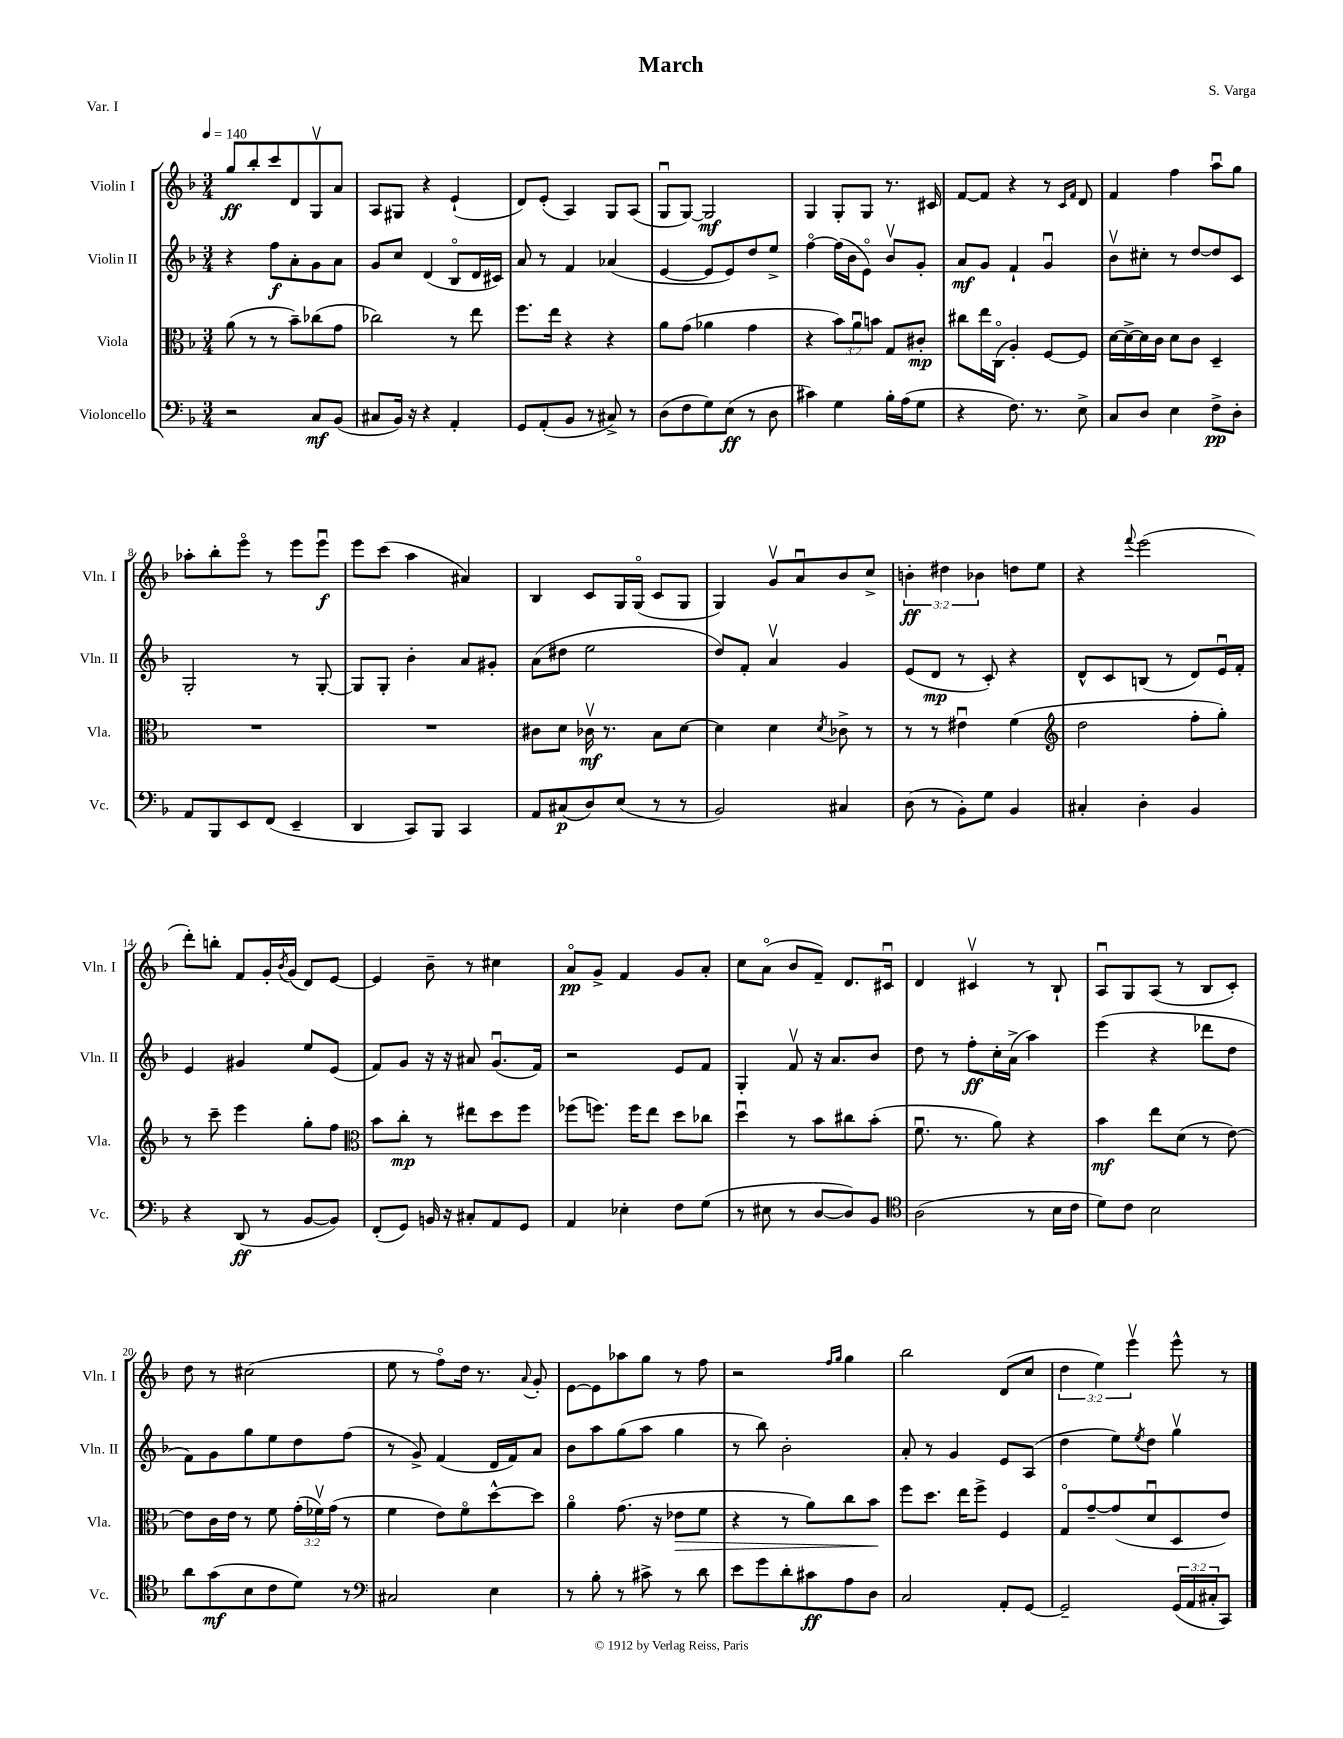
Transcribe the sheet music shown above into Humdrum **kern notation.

**kern	**kern	**kern	**kern
*staff4	*staff3	*staff2	*staff1
*clefF4	*clefC3	*clefG2	*clefG2
*k[b-]	*k[b-]	*k[b-]	*k[b-]
*M3/4	*M3/4	*M3/4	*M3/4
*MM140	*MM140	*MM140	*MM140
2r	(8a	4r	8gg
.	8r	.	8bb-'
.	8r	8ff	8ccc
.	8b-~)	8a'	8d
8C	(8cc-	8g	8Gv
(8BB-	8g	8a	8a
=	=	=	=
8C#	2cc-)	8g	8A
16BB-)	.	8cc	8G#
16r	.	.	.
4r	.	(4d	4r
4AA'	8r	8B-o	(4e`
.	8ee	16d	.
.	.	16c#)	.
=	=	=	=
8GG	8.ff	8a	8d)
(8AA'	.	8r	(8e'
.	16ee	.	.
8BB-	4r	4f	4A)
8r	.	.	.
8C#^)	4r	(4a-	8G
8r	.	.	(8A
=	=	=	=
(8D	8a	[4e	8Gu
8F	(8g	.	[8G)
8G)	4a-	8e]	2G]
(8E	.	8e)	.
8r	4g	8dd	.
8D	.	8ee^	.
=	=	=	=
4c#)	4r	[4ffo	4G
4G	12b-)	(16ff]	8G'
.	.	16b-	.
.	12au	.	.
.	.	8eo)	8G
.	12b	.	.
16B-'	8G	8b-v	8.r
(16A	.	.	.
8G	8c#'	8g'	.
.	.	.	16c#
=	=	=	=
4r	8cc#	8a	[8f
.	16ee	8g	8f]
.	(16Co	.	.
8.F)	4A')	4f`	4r
8.r	.	.	.
.	[8F	4gu	8r
.	.	.	16qqc
.	.	.	16qqf
8E^	8F]	.	8d
=	=	=	=
8C	[16d	8b-v	4f
.	16d^_	.	.
8D	16d]	8cc#'	.
.	16c	.	.
4E	8d	8r	4ff
.	8c	[8dd	.
8F^	4D~	8dd]	8aau
8D'	.	8c	8gg
=	=	=	=
8AA	2.r	2G'	8aa-'
8BBB-	.	.	8bb-'
8EE	.	.	8eeeo
(8FF	.	.	8r
4EE~	.	8r	8eee
.	.	[8G'	8eeeu
=	=	=	=
4DD	2.r	8G]	8eee
.	.	8G'	(8ccc
8CC)	.	4b-'	4aa
8BBB-	.	.	.
4CC	.	8a	4a#)
.	.	8g#'	.
=	=	=	=
8AA	8c#	(8a	4B-
(8C#	8d	8dd#	.
8D)	16c-v	2ee	8c
.	8.r	.	.
(8E	.	.	16G
.	.	.	(16Go
8r	8B-	.	8c
8r	[8d	.	8G
=	=	=	=
2BB-)	4d]	8dd)	4G)
.	.	8f'	.
.	4d	4av	8gv
.	.	.	8au
.	8qd	.	.
4C#	8c-^	4g	8b-
.	8r	.	8cc^
=	=	=	=
(8D	8r	(8e	6b'
8r	8r	8d	.
.	.	.	6dd#
8BB-')	4e#u	8r	.
.	.	.	6b-
8G	.	8c')	.
4BB-	(4f	4r	8dd
.	.	.	8ee
=	=	=	=
*	*clefG2	*	*
4C#'	2dd	8d^^	4r
.	.	8c	.
.	.	.	8qqfff
4D'	.	(8B	(2eee
.	.	8r	.
4BB-	8ff'	8d)	.
.	8gg')	16eu	.
.	.	16f'	.
=	=	=	=
4r	8r	4e	8ddd')
.	8ccc~	.	8bb'
(8DD	4eee	4g#	8f
8r	.	.	16g'
.	.	.	8qb-
.	.	.	(16g
[8BB-	8gg'	8ee	8d)
8BB-])	8ff	(8e	[8e
=	=	=	=
*	*clefC3	*	*
(8FF'	8b-	8f)	4e]
8GG)	8cc'	8g	.
16BB	8r	16r	8b-~
16r	.	16r	.
8C#'	8ee#	8a#	8r
8AA	8dd	(8.gu	4cc#
8GG	8ff	.	.
.	.	16f)	.
=	=	=	=
4AA	(8ff-	2r	8ao
.	8.ff)	.	8g^
4E-'	.	.	4f
.	16ff	.	.
.	8ee	.	.
8F	8dd	8e	8g
(8G	8cc-	8f	8a'
=	=	=	=
8r	4ddu	4G'	8cc
8E#	.	.	(8ao
8r	8r	8fv	8b-
[8D	8b-	16r	8f~)
.	.	8.a	.
8D])	8cc#	.	8.d
8BB-	(8b-'	8b-	.
.	.	.	16c#u
=	=	=	=
*clefC4	*	*	*
(2A	8.fu	8dd	4d
.	.	8r	.
.	8.r	.	.
.	.	8ff'	4c#v
.	8a)	16cc'	.
.	.	(16a^	.
8r	4r	4aa)	8r
16B-	.	.	8B-`
16c	.	.	.
=	=	=	=
8d)	4b-	(4eee	8Au
8c	.	.	8G
2B-	8ee	4r	(8A
.	(8d	.	8r
.	8r	8ddd-	8B-
.	[8e)	8dd	8c')
=	=	=	=
8a	8e]	8f)	8dd
(8g	16c	8g	8r
.	16e	.	.
8B-	8r	8gg	(2cc#
8c	8f	8ee	.
8d)	(24g'	8dd	.
.	24f-v)	.	.
.	(24g	.	.
8r	8r	(8ff	.
=	=	=	=
*clefF4	*	*	*
2C#	4f	8r	8ee
.	.	8g^)	8r
.	8e)	(4f	8ffo)
.	8fo	.	16dd
.	.	.	8.r
4E	[8dd^^	16d	.
.	.	16f)	.
.	.	.	8qqa
.	8dd]	8a	8g'
=	=	=	=
8r	4ao	8b-	[8e
8B-'	.	8aa	8e]
8r	(8.g	(8gg	8aa-
8c#^	.	8aa	8gg
.	16r	.	.
8r	8e-	4gg	8r
8d	8f	.	8ff
=	=	=	=
8e	4r	8r	2r
8g	.	8bb-)	.
8d'	8r	2b-'	.
8c#	8a)	.	.
.	.	.	16qqff
.	.	.	16qqgg
8A	8cc	.	4gg
8D	8b-	.	.
=	=	=	=
2C	8ff	8a'	2bb-
.	8.dd	8r	.
.	.	4g	.
.	16ee	.	.
.	8ff^	.	.
8AA'	4F	8e	(8d
[8GG	.	(8A	8cc
=	=	=	=
2GG~]	8Go	4dd	6dd
.	[8g~	.	.
.	.	.	6ee)
.	(8g]	8ee)	.
.	.	.	6eeev
.	.	8qee	.
.	8du	8dd	.
(24GG	8D	4ggv	8eee^^
24AA	.	.	.
24C#'	.	.	.
8CC)	8e)	.	8r
==	==	==	==
*-	*-	*-	*-
